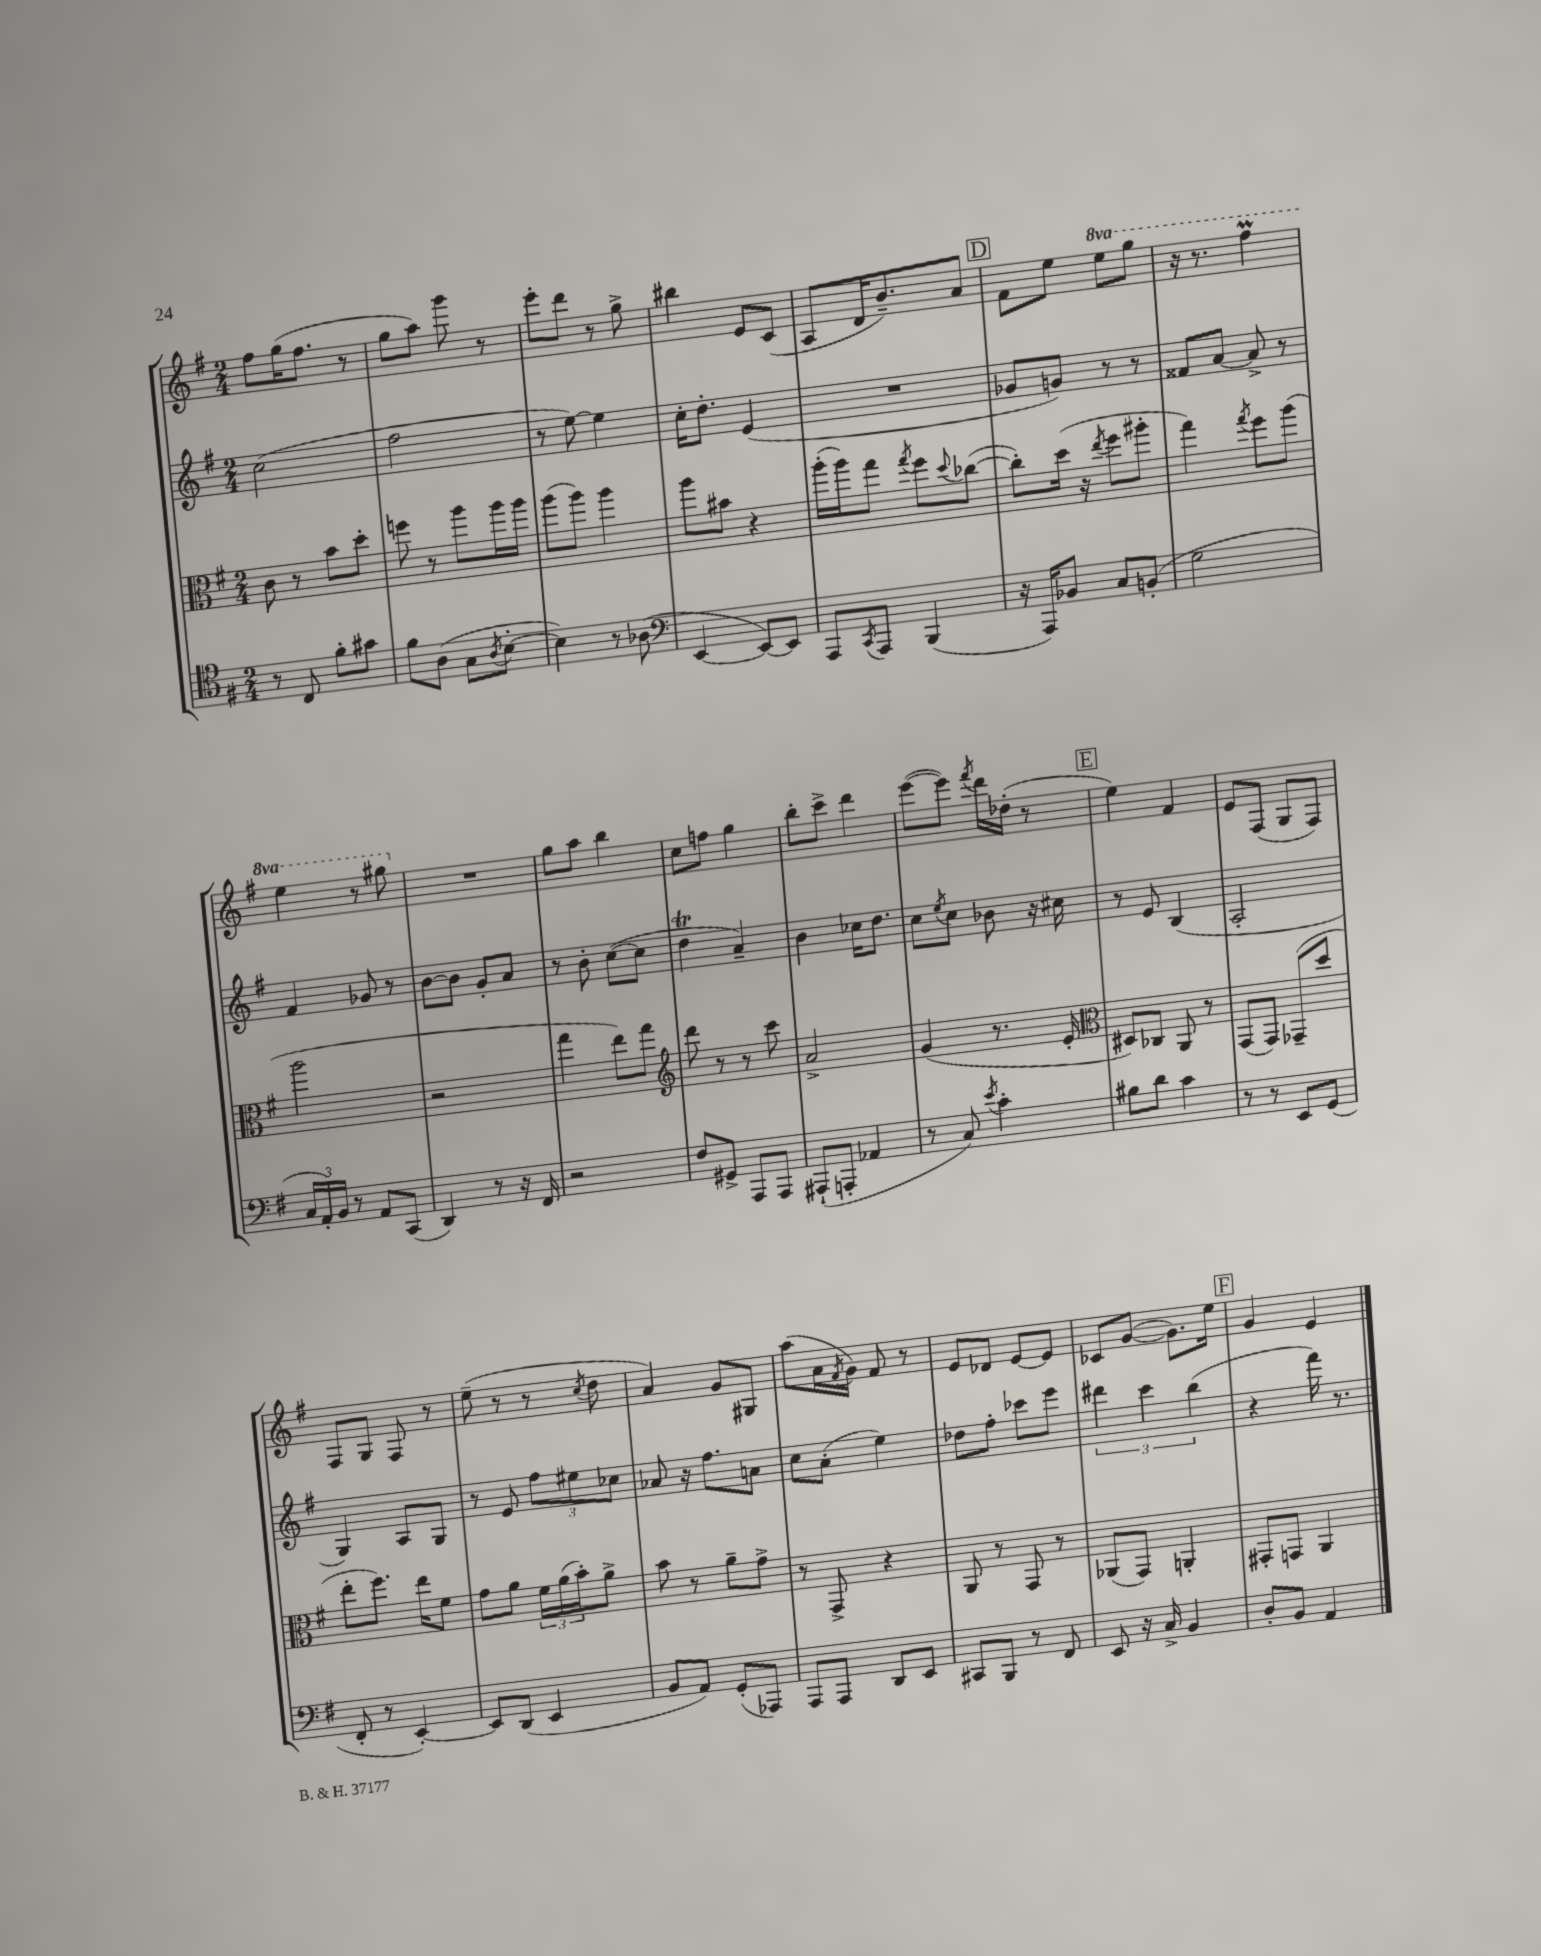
<<
\new StaffGroup <<
\new Staff = "s0" {
    \clef treble \key g \major \numericTimeSignature \time 2/4 \set Staff.ottavationMarkups = #ottavation-simple-ordinals
    fis''8 g''16( fis''8. r8 |
    g''8 a''8) g'''8 r8 |
    e'''8-. d'''8 r8 g''8-> |
    bis''4 e'8 c'8( |
    a8 d'16 b'8.--) a'8 |
    \mark \markup { \box "D" } fis'8 e''8 \ottava #1 e'''8 g'''8 |
    r16 r8. fis'''4\prall |
    e'''4 r8 gis'''8 \ottava #0 |
    R2 |
    g''8 a''8 b''4 |
    c''8 f''8 g''4 |
    b''8-. c'''8-> d'''4 |
    e'''8~( e'''8) \acciaccatura { fis'''8 } d'''16 des''16-.( r8 |
    \mark \markup { \box "E" } e''4) fis'4 |
    e'8 fis8( g8 fis8) |
    fis8 g8 fis8 r8 |
    e''8--( r8 r8 \acciaccatura { c''8 } d''8 |
    a'4) g'8 gis8 |
    a''8( a'16 \acciaccatura { fis'8 } g'16) fis'8 r8 |
    e'8 des'8 e'8~ e'8 |
    ces'8 g'8~( g'8.) e''16 |
    \mark \markup { \box "F" } g'4 e'4 \bar "|." |
}
\new Staff = "s1" {
    \clef treble \key g \major \numericTimeSignature \time 2/4
    c''2( |
    fis''2 |
    r8 e''8~) e''4 |
    c''16-. d''8.-. e'4( |
    R2 |
    \mark \markup { \box "D" } ges'8 g'8) r8 r8 |
    fisis'8 a'8~ a'8-> r8 |
    fis'4 ges'8 r8 |
    b'8~ b'8 g'8-. a'8 |
    r8 b'8-. c''8~( c''8 |
    d''4\trill a'4--) |
    b'4 ces''16 d''8. |
    c''8 \acciaccatura { e''8 } c''8 bes'8 r16 cis''16 |
    \mark \markup { \box "E" } r8 e'8 b4( |
    a2-. |
    g4) a8 g8 |
    r8 e'8 \tuplet 3/2 { fis''8 eis''8 ces''8 } |
    aes'8 r16 fis''8. a'8 |
    c''8 a'8-.( e''4) |
    des''8 fis''8-. ces'''8 e'''8 |
    \tuplet 3/2 { dis'''4 c'''4 b''4( } |
    \mark \markup { \box "F" } r4 fis'''16) r8. \bar "|." |
}
\new Staff = "s2" {
    \clef alto \key g \major \numericTimeSignature \time 2/4
    c'8 r8 b'8 d''8-. |
    f''8 r8 a''8 a''16 a''16 |
    a''8( a''8) a''4 |
    a''8 bis'8 r4 |
    a''16-.( a''16) g''8 \acciaccatura { g''8 } fis''8 \appoggiatura { d''8 } ces''8~( |
    \mark \markup { \box "D" } ces''8-.) d''16( r16 \acciaccatura { e''8 } fis''8 ais''8-. |
    g''4) \acciaccatura { g''8 } fis''8 a''8( |
    a''2 |
    r2 |
    g''4 e''8) g''8 |
    \clef treble d'''8 r8 r8 c'''8 |
    a'2-> |
    g'4( r8. e'16-. |
    \mark \markup { \box "E" } \clef alto dis8) ces8 a,8 r8 |
    g,8( g,8) ges,8--( d''8 |
    e''8-. fis''8.) e''16 fis'8 |
    g'8 a'8 \tuplet 3/2 { fis'16 a'16( b'16-.) } a'8-> |
    b'8 r8 a'8-- g'8-> |
    r8 g,8-> r4 |
    a,8 r8 g,8 r8 |
    aes,8( g,8) a,4-. |
    \mark \markup { \box "F" } gis,8-. g,8 a,4 \bar "|." |
}
\new Staff = "s3" {
    \clef tenor \key g \major \numericTimeSignature \time 2/4
    r8 c8 fis'8-. gis'8 |
    fis'8 a8( g8 \acciaccatura { a8 } b8~-. |
    b4) r8 aes8( |
    \clef bass e,4~ e,8~) e,8 |
    a,,8 \acciaccatura { c,8 } a,,8 b,,4( |
    \mark \markup { \box "D" } r16 a,,16) bes,8 c8 b,8-.( |
    g2 |
    \tuplet 3/2 { c16 a,16-.) b,16 } r8 a,8 c,8( |
    d,4) r8 r16 fis,16 |
    r2 |
    fis8 gis,8-> a,,8 a,,8 |
    ais,,8-!( a,,8-. aes,4 |
    r8 c8) \acciaccatura { e'8 } c'4-. |
    \mark \markup { \box "E" } bis8 d'8 c'4 |
    r8 r8 e,8 g,8( |
    fis,8-. r8 e,4~-.) |
    e,8 d,8( e,4 |
    b,8 a,8) g,8-.( aes,,8) |
    a,,8 a,,8 d,8 e,8 |
    cis,8 b,,8 r8 fis,8 |
    e,8 r16 c16-> b,4 |
    \mark \markup { \box "F" } d8-. b,8 a,4 \bar "|." |
}
>>
>>
\layout { \context { \Score \remove "Bar_number_engraver" } }
